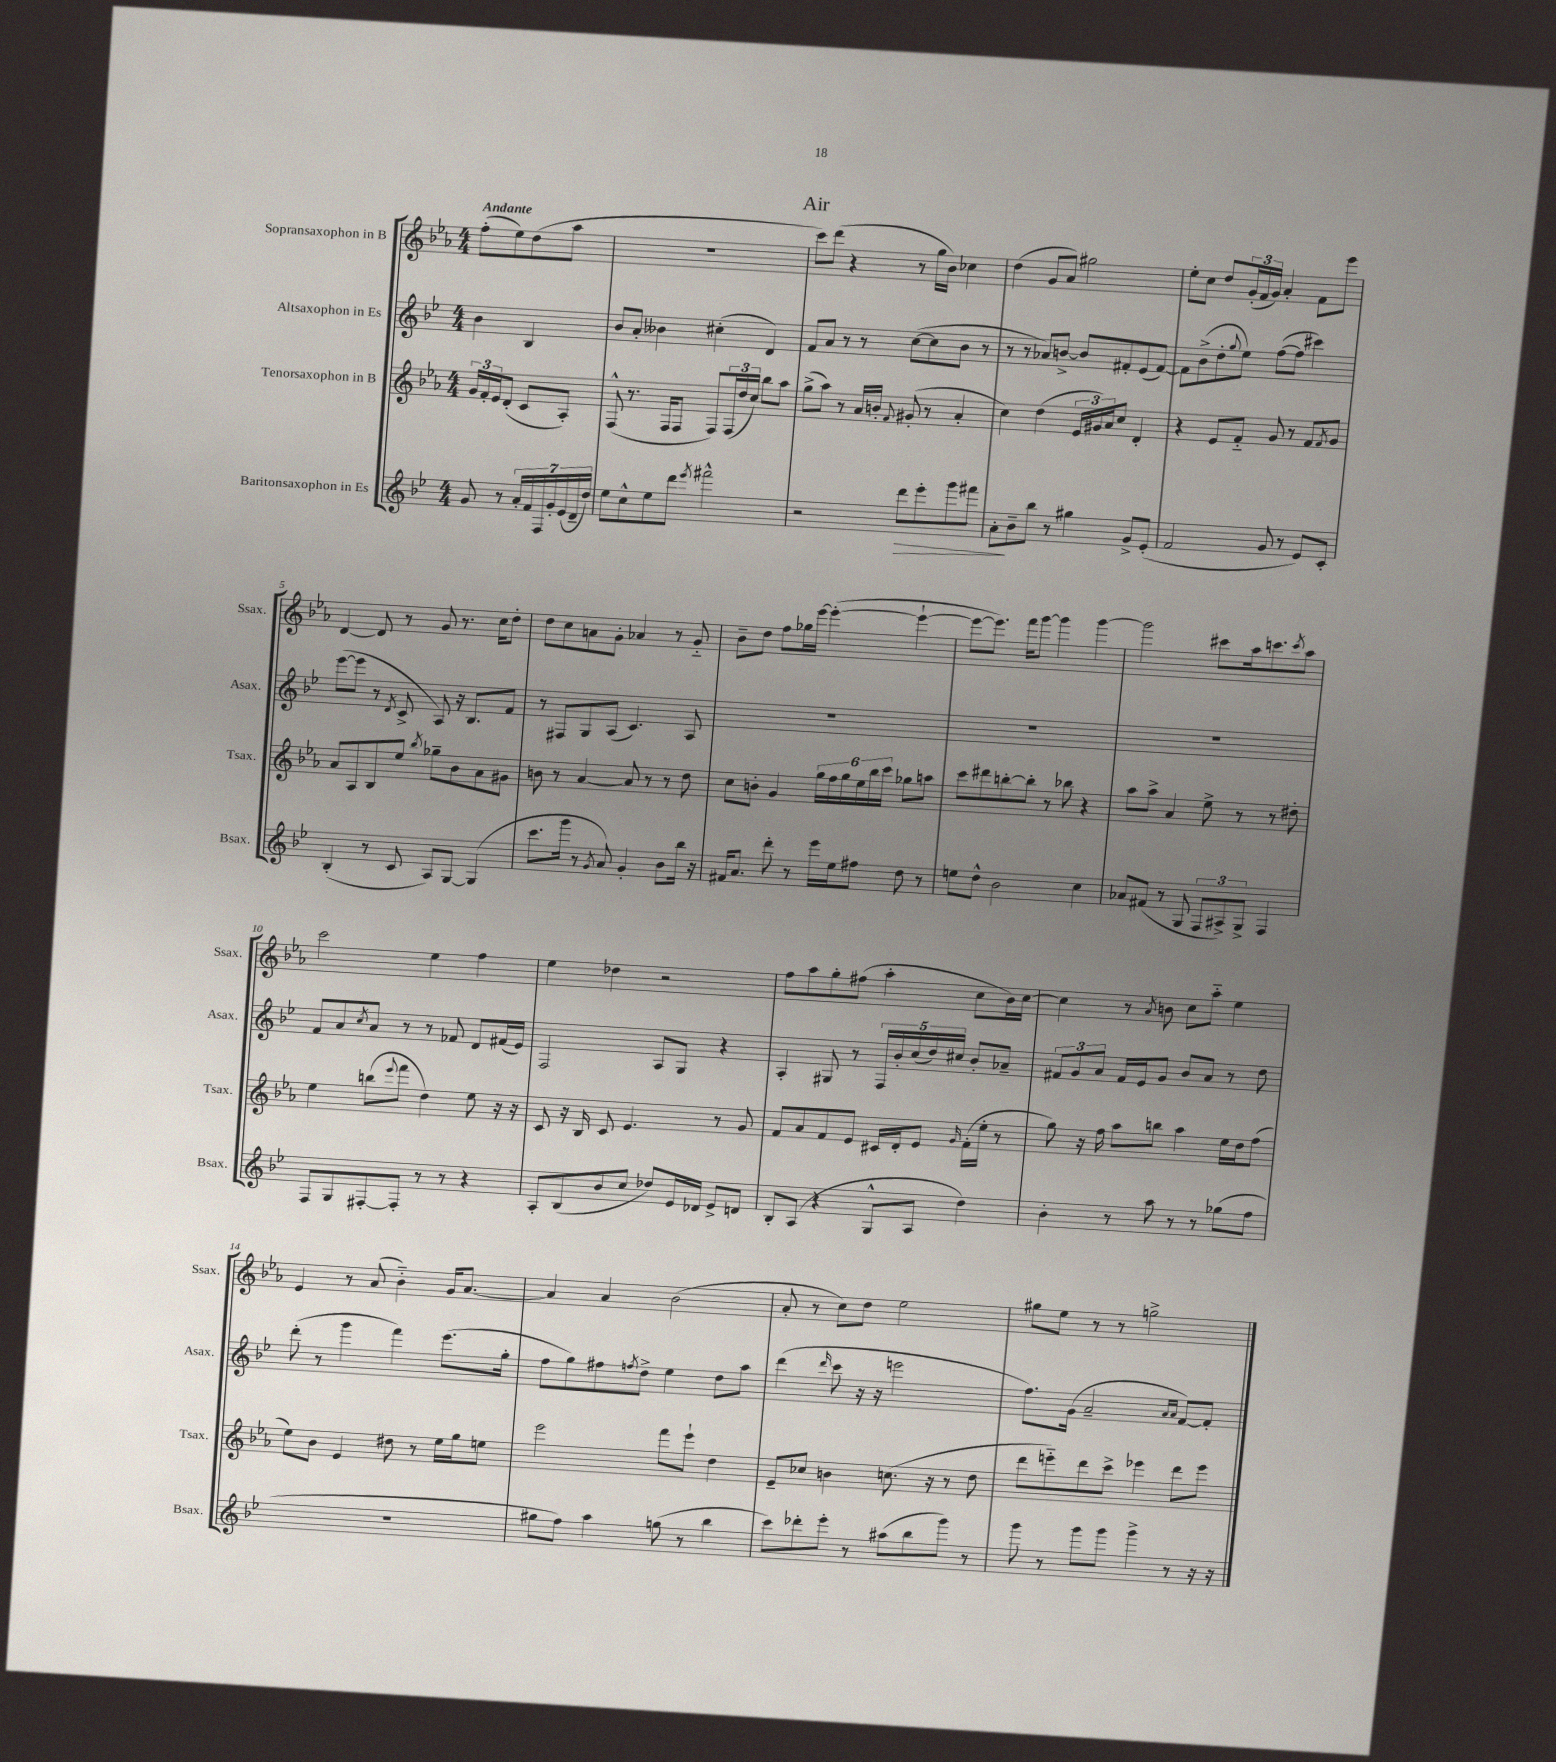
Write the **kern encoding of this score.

**kern	**kern	**kern	**kern
*staff4	*staff3	*staff2	*staff1
*clefG2	*clefG2	*clefG2	*clefG2
*k[b-e-]	*k[b-e-a-]	*k[b-e-]	*k[b-e-a-]
*M4/4	*M4/4	*M4/4	*M4/4
8g	24g	4b-	(8ff'
.	24f'	.	.
.	24e-	.	.
8r	(8d'	.	8ee-)
28a'	8c	4B-	(8dd
28f	.	.	.
28F	.	.	.
28g'	.	.	.
.	8A-')	.	8aa-
(28e-	.	.	.
28d~	.	.	.
28dd)	.	.	.
=	=	=	=
8ee-	(8F^^	8b-	1r
8cc^^	8.r	8a'	.
8ee-	.	4b--	.
.	16F	.	.
8ddd	8F	.	.
8qeee-	.	.	.
2fff#^^	8F)	(4cc#'	.
.	(24F	.	.
.	24dd	.	.
.	24cc)	.	.
.	8bb-	4d)	.
.	8aa-	.	.
=	=	=	=
2r	(8gg^	8f	8ccc)
.	8aa-)	8a	(8ddd
.	8r	8r	4r
.	16a-	8r	.
.	16b'	.	.
.	8qqf	.	.
8ddd	(8g#'	([8cc	8r
8eee-'	8r	8cc]	16gg
.	.	.	16b-)
8ggg	4a-'	8b-	4cc-
8fff#	.	8r	.
=	=	=	=
8a'	4cc)	8r	(4dd
8b-~	.	8r	.
8bb-	(4dd	8a-)	8g
8r	.	[8b^	8a-)
4gg#	24e-	8b]	2gg#
.	24g#)	.	.
.	24a-	.	.
.	8cc	8f#'	.
8g^	4d'	(8e-	.
(8e-'	.	[8f#)	.
=	=	=	=
2f	4r	8f#]	8ee-'
.	.	(8b-^	8cc
.	8e-	8dd'	8dd
.	.	8qqgg	.
.	8f'~	8ee-)	(24g'
.	.	.	24f
.	.	.	24g)
8g	8g	([8ff	4a-'
8r	8r	8ff]	.
8e-)	8f	4ccc#)	8f
.	8qf	.	.
8c'	8g	.	8eee-
=	=	=	=
(4B-'	8a-	([8eee-	[4d
.	8A-	8eee-]	.
8r	8B-	8r	8d]
.	.	8qd	.
8c	8ee-	8c^	8r
.	8qbb-	.	.
8A)	8gg-~	8A)	8g
[8G	8b-	16r	8.r
.	.	8.B-	.
(4G]	8a-	.	.
.	.	.	16cc
.	8g#	8f	8dd'
=	=	=	=
8.ccc	8b	8r	8dd
.	8r	8F#	8cc
16ggg	.	.	.
8r	[4a-	8G	8a
8qg	.	.	.
8a)	.	(8A	8g'
4g'	8a-]	4.c)	4a-
.	8r	.	.
8b-	8r	.	8r
16bb-	8dd	8A	8g'~
16r	.	.	.
=	=	=	=
16f#	8cc	1r	8b-~
8.a	.	.	.
.	8b'	.	8dd
8ddd'	4g	.	8ff
8r	.	.	16gg-
.	.	.	[16eee-
16eee-	24gg	.	(4eee-'_
.	24ff	.	.
16ee-	.	.	.
.	24gg	.	.
8ff#	24ee-	.	.
.	24bb-	.	.
.	24ccc	.	.
8dd	8gg-	.	4eee-`_
8r	8aa	.	.
=	=	=	=
8ee	8ccc	1r	8eee-_
8dd^^	8ddd#	.	8.eee-])
2b-	[8bb'	.	.
.	.	.	16fff
.	8bb']	.	[8ggg
.	8r	.	4ggg]
.	8bb-	.	.
4cc	4r	.	[4ggg
=	=	=	=
8a-	8aa-	1r	2ggg]
(8f#	8aa-^	.	.
8r	4a-	.	.
8G	.	.	.
12F	8ee-^	.	8ccc#
12A#^)	.	.	.
.	8r	.	16aa-
12G^	.	.	.
.	.	.	8.ccc
4F	8r	.	.
.	.	.	8qccc
.	8dd#'	.	8aa-
=	=	=	=
8F	4ee-	8f	2ccc
8G	.	8a	.
.	.	8qcc	.
[8F#'	(8bb	8a	.
.	8qqeee-	.	.
8F#']	8fff	8r	.
8r	4dd)	8r	4ee-
8r	.	8f-	.
4r	8ee-	8d	4ff
.	16r	(16f#	.
.	16r	16e-)	.
=	=	=	=
8A'	8c	2F	4ee-
(8B-	16r	.	.
.	16B-	.	.
8b-	8c	.	4dd-
8cc	4.e-	.	.
8dd-)	.	8A	2r
16e-	.	8G	.
16d-	.	.	.
8e-^	8r	4r	.
8d	8g	.	.
=	=	=	=
8B-'	8f	4A'	8ff
(8A	8a-	.	8aa-
4r	8f	8G#	8gg'
.	8e-	8r	(8ff#
8G^^	16c#	20F	4aa-'
.	.	20b-'	.
.	16d'	.	.
.	.	(20cc	.
8A	8e-	.	.
.	.	20dd)	.
.	.	20cc#	.
.	16qqg	.	.
4dd)	(16f'	8b-'	8cc
.	16ee-'	.	.
.	8r	8a-~	16b-)
.	.	.	[16cc
=	=	=	=
4b-'	8gg)	12f#	4cc]
.	.	12g	.
.	16r	.	.
.	.	12a	.
.	16ff	.	.
8r	8aa-	16f#	8r
.	.	16e-	.
.	.	.	8qa-
8aa	8bb	8g	8b
8r	4aa-	8b-	8cc
8r	.	8a	8aa-'~
(8gg-	16ee-	8r	4ee-
.	16dd	.	.
8ff	(8ff	8dd	.
=	=	=	=
1r	8ee-)	(8ddd'	4e-
.	8b-	8r	.
.	4e-	4ggg	8r
.	.	.	(8a-
.	8dd#	4fff)	4b-'~)
.	8r	.	.
.	16ee-	(8.eee-	16g
.	16gg	.	[8.a-
.	8ee	.	.
.	.	16gg'	.
=	=	=	=
8gg#	2eee-	8ff	4a-]
8ff)	.	8gg)	.
4aa	.	8ff#	4a-
.	.	8qff	.
.	.	8dd^	.
(8gg	8fff	4ee-	(2b-
8r	8eee-`	.	.
4bb-	4dd	8dd	.
.	.	8aa	.
=	=	=	=
8ccc)	8e-~	(4ddd	8a-'
8ddd-'	8cc-	.	8r
.	.	16qqddd	.
8eee-'	4b	8ccc	8cc)
8r	.	16r	8dd
.	.	16r	.
(8aa#	(8.cc	2eee	2ee-
8bb-	.	.	.
.	16r	.	.
8ggg)	8r	.	.
8r	8dd	.	.
=	=	=	=
8ggg	8ddd	8.ff)	8gg#
8r	8eee'~)	.	8ee-
.	.	(16g	.
8ggg	8ddd	2a~	8r
8ggg	8ccc^	.	8r
4ggg^	4eee-	.	2gg^
.	.	16qqa	.
.	.	16qqa	.
8r	8ddd	[8f)	.
16r	8eee-	8f']	.
16r	.	.	.
==	==	==	==
*-	*-	*-	*-
